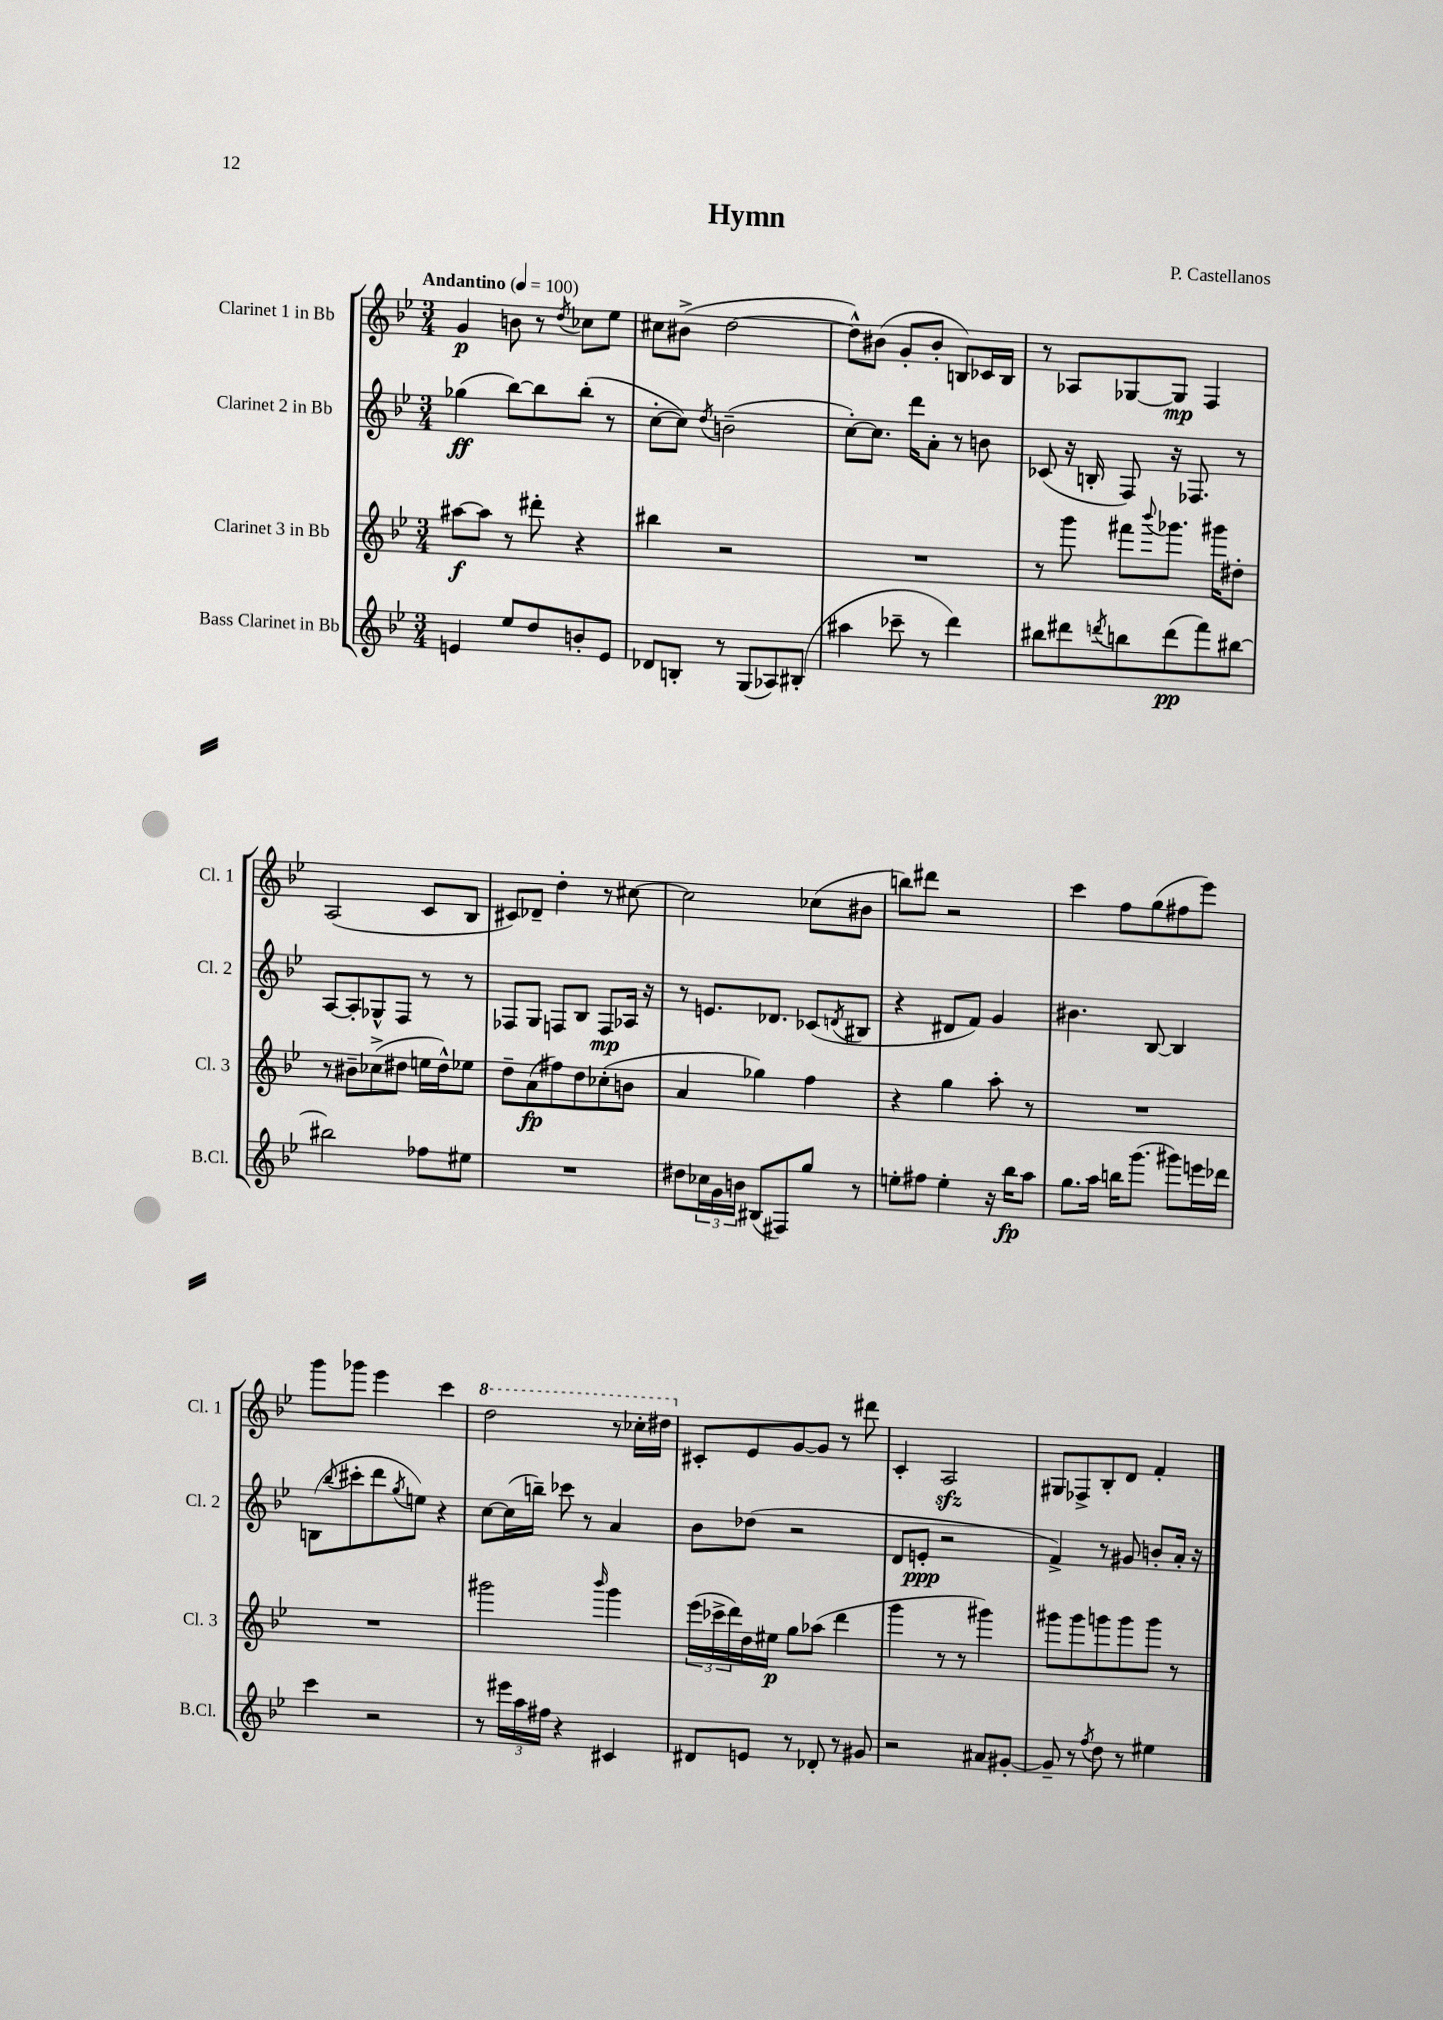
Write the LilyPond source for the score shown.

\header { title = "Hymn" composer = "P. Castellanos" }
<<
\new StaffGroup <<
\new Staff = "s0" \with { instrumentName = "Clarinet 1 in Bb" shortInstrumentName = "Cl. 1" } {
    \clef treble \key bes \major \numericTimeSignature \time 3/4 \tempo "Andantino" 4 = 100
    g'4\p b'8 r8 \acciaccatura { d''8 } ces''8 ees''8 |
    cis''8 bis'8->( d''2~ |
    d''8-^) bis'8( g'8-. bis'8-. b8) ces'16 b16 |
    r8 aes8 ges8~ ges8\mp f4 |
    a2( c'8 bes8 |
    cis'8) des'8-- d''4-. r8 cis''8~ |
    cis''2 ces''8( bis'8 |
    b''8) dis'''8 r2 |
    c'''4 f''8 g''8( fis''8 ees'''8) |
    g'''8 ges'''8 ees'''4 c'''4 |
    \ottava #1 d'''2 r8 ces'''16-. dis'''16 \ottava #0 |
    cis'8-. ees'8 g'8~ g'8 r8 dis'''8 |
    c'4-. a2\sfz |
    gis8 fes8-> bes8-. d'8 f'4-. \bar "|." |
}
\new Staff = "s1" \with { instrumentName = "Clarinet 2 in Bb" shortInstrumentName = "Cl. 2" } {
    \clef treble \key bes \major \numericTimeSignature \time 3/4
    ges''4\ff( bes''8~) bes''8 bes''8-.( r8 |
    c''8~-. c''8) \acciaccatura { d''8 } b'2--( |
    c''8~-.) c''8. d'''16 a'8-. r8 b'8 |
    ces'8( r16 b16-. f8) r16 fes8. r8 |
    a8~ a8-. ges8-^ f8 r8 r8 |
    fes8 g8 f8 bes8 f8\mp aes16 r16 |
    r8 e'8. des'8. ces'8( \acciaccatura { d'8 } bis8 |
    r4 dis'8 f'8) g'4 |
    bis'4. bes8~ bes4 |
    b8( \appoggiatura { bes''8 } cis'''8-. d'''8 \acciaccatura { g''8 } e''8) r4 |
    c''8~ c''16( b''16--) ces'''8 r8 a'4 |
    bes'8 des''8( r2 |
    d'8 e'8-.\ppp r2 |
    f'4->) r8 gis'8 b'8-. a'16-. r16 \bar "|." |
}
\new Staff = "s2" \with { instrumentName = "Clarinet 3 in Bb" shortInstrumentName = "Cl. 3" } {
    \clef treble \key bes \major \numericTimeSignature \time 3/4
    ais''8~\f ais''8 r8 dis'''8-. r4 |
    bis''4 r2 |
    R2. |
    r8 g'''8 fis'''8 \appoggiatura { bes'''8 } ges'''8. gis'''16 dis''8-. |
    r8 bis'8-- ces''8->( dis''8 e''16 dis''16-^) ees''8 |
    d''8-- a'8\fp( fis''8) d''8 ces''8-.( b'8 |
    a'4 ges''4) f''4 |
    r4 g''4 a''8-. r8 |
    R2. |
    R2. |
    gis'''2 \grace { bes'''16 } gis'''4 |
    \tuplet 3/2 { ees'''16( ces'''16-> d'''16) } d''16 eis''16\p g''8 aes''8( d'''4 |
    g'''4 r8 r8 gis'''4) |
    gis'''8 gis'''8 g'''8 g'''8 g'''8 r8 \bar "|." |
}
\new Staff = "s3" \with { instrumentName = "Bass Clarinet in Bb" shortInstrumentName = "B.Cl." } {
    \clef treble \key bes \major \numericTimeSignature \time 3/4
    e'4 ees''8 d''8 b'8-. e'8 |
    des'8 b8-. r8 g8( aes8) bis8-.( |
    ais''4 ces'''8-- r8 d'''4) |
    bis''8 dis'''8 \acciaccatura { d'''8 } b''8 d'''8\pp( f'''8) bis''8~ |
    bis''2 fes''8 eis''8 |
    R2. |
    dis''8 \tuplet 3/2 { ces''16 g'16 b'16 } bis8( fis8) g''8 r8 |
    e''8-. fis''8 e''4-. r16 bes''16\fp a''8 |
    g''8. a''16 b''16 g'''8.( gis'''8) e'''16 des'''16 |
    c'''4 r2 |
    r8 \tuplet 3/2 { eis'''16 a''16 fis''16 } r4 cis'4 |
    dis'8 e'8 r8 des'8-. r8 gis'8 |
    r2 ais'8 gis'8~-. |
    gis'8-- r8 \acciaccatura { f''8 } d''8 r8 eis''4 \bar "|." |
}
>>
>>
\layout { \context { \Score \remove "Bar_number_engraver" } }
